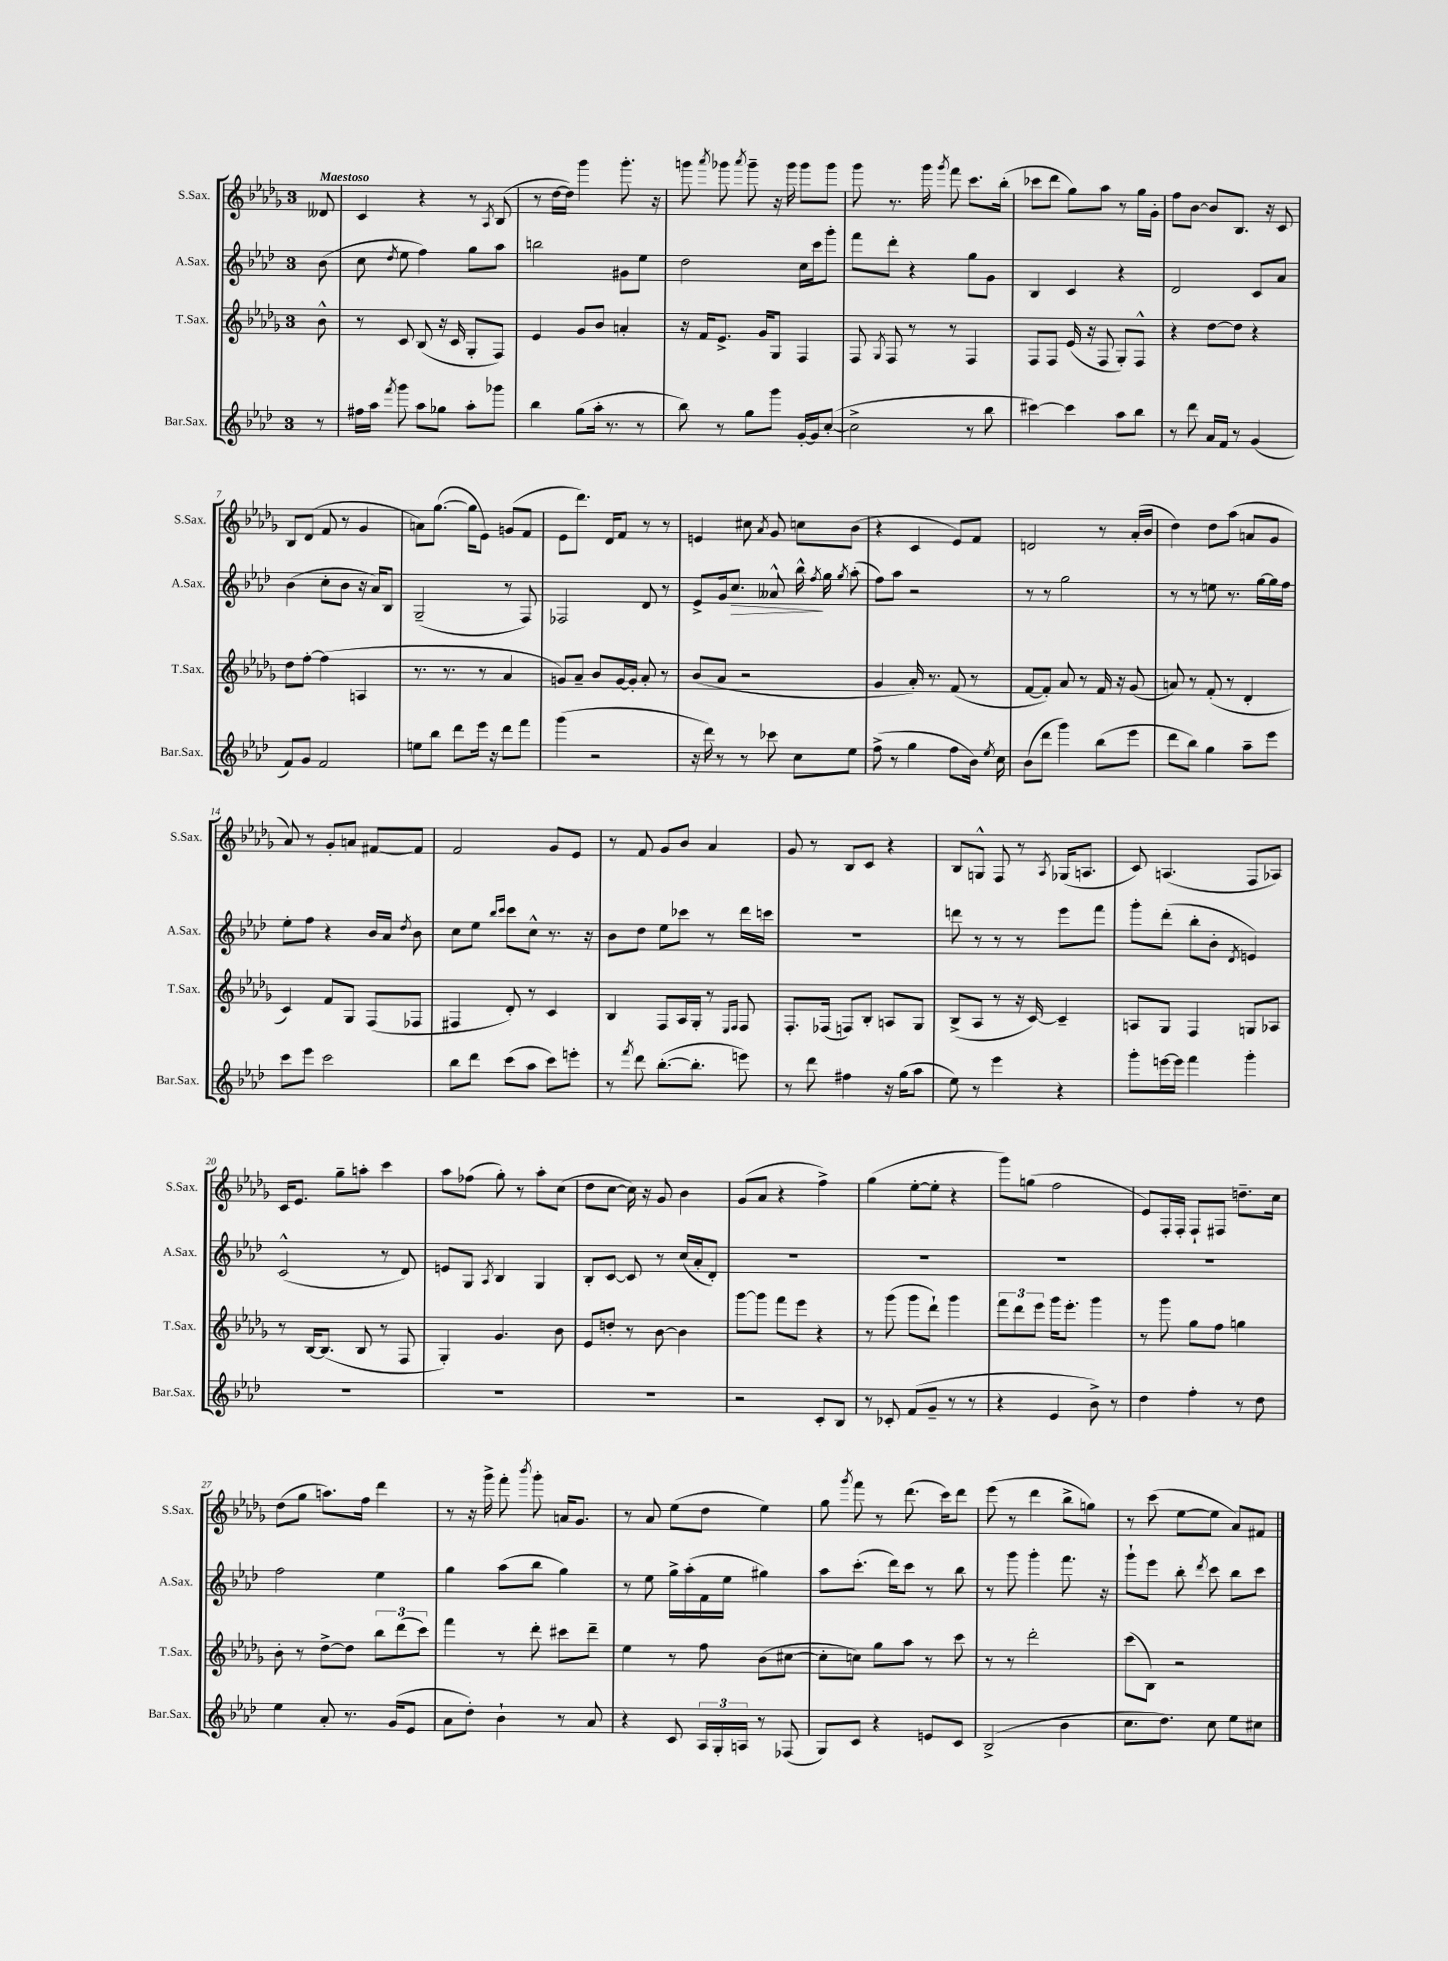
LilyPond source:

<<
\new StaffGroup <<
\new Staff = "s0" \with { instrumentName = "S.Sax." shortInstrumentName = "S.Sax." } {
    \clef treble \key des \major \once \override Staff.TimeSignature.style = #'single-digit \time 3/4 \partial 8 \tempo "Maestoso"
    \autoBeamOff deses'8 |
    c'4 r4 r8 \acciaccatura { aes8 } bes8( |
    r8 des''16[~ des''16]) ges'''4 ges'''8.-. r16 |
    g'''8 \acciaccatura { aes'''8 } ges'''8 \acciaccatura { aes'''8 } ges'''8-- r16 ges'''16 ges'''8[ ges'''8] |
    ges'''8 r8. ges'''16 \acciaccatura { ges'''8 } f'''8 c'''8.[ bes''16]-.( |
    ces'''8[ des'''8] ges''8[) aes''8] r8 ges''16[ ges'16]-. |
    f''8[ bes'8]~ bes'8[ bes8.] r16 c'8 |
    bes8[ des'8]( f'8 r8 ges'4 |
    a'8[) ges''8.]~( ges''16[ ees'8]) g'8[( f'8] |
    ees'8[ des'''8.]) des'16[ f'8] r8 r8 |
    e'4 cis''8 \acciaccatura { aes'8 } ges'8 c''8[ bes'8]( |
    r4 c'4 ees'8[) f'8] |
    d'2 r8 aes'16[-.( bes'16] |
    des''4) des''8[ aes''8]( a'8[ ges'8] |
    aes'8) r8 ges'8[-. a'8] fis'8[~ fis'8] |
    f'2 ges'8[ ees'8] |
    r8 f'8 ges'8[ bes'8] aes'4 |
    ges'8 r8 bes8[ c'8] r4 |
    bes8[ g8]-^ f8 r8 \acciaccatura { aes8 } ges16[( a8.] |
    c'8) a4.( f8[ aes8]) |
    c'16[ ees'8.] ges''8[-- a''8]-. c'''4 |
    aes''8[ fes''8]( ges''8-.) r8 aes''8[-. c''8]( |
    des''8[ c''8]~ c''16) r16 ges'8 bes'4 |
    ges'8[( aes'8] r4 f''4->) |
    ges''4( ees''8[~-. ees''8]-. r4 |
    ges'''8[) g''8]( f''2 |
    ees'8[) f16-. f16]-. f8[-! fis8] d''8.[-- c''16] |
    des''8[( ges''8] a''8.[) f''16] des'''4 |
    r8 r16 ges'''16-> f'''8-. \acciaccatura { bes'''8 } ges'''8-. a'16[ ges'8.] |
    r8 aes'8 ees''8[( des''8] ees''4) |
    ges''8 \acciaccatura { ges'''8 } f'''8 r8 des'''8.( c'''16[) des'''8] |
    ees'''8( r8 des'''4 bes''8[-> g''8]) |
    r8 c'''8( ees''8[~ ees''8] aes'8[) fis'8] \bar "|." |
}
\new Staff = "s1" \with { instrumentName = "A.Sax." shortInstrumentName = "A.Sax." } {
    \clef treble \key aes \major \once \override Staff.TimeSignature.style = #'single-digit \time 3/4 \partial 8
    \autoBeamOff bes'8( |
    c''8 \acciaccatura { des''8 } ees''8 f''4) g''8[ aes''8] |
    b''2 gis'8[ ees''8] |
    des''2 c''16[ c'''16 g'''8]-. |
    f'''8[ des'''8]-. r4 g''8[ g'8] |
    bes4 c'4 r4 |
    des'2 c'8[ aes'8] |
    bes'4( c''8[-. bes'8] r16 aes'16[) bes8] |
    g2--( r8 f8) |
    fes2 des'8 r8 |
    ees'8[-> g'16 c''8.]\> aeses'8-^ bes''16-^\! \acciaccatura { f''8 } g''16 \acciaccatura { g''8 } aes''8-.( |
    f''8[) aes''8] r2 |
    r8 r8 g''2 |
    r8 r8 e''8 r8. g''16[~ g''16 f''16] |
    ees''8[-. f''8] r4 bes'16[ aes'16] \acciaccatura { des''8 } bes'8 |
    c''8[ ees''8] \grace { bes''16[ c'''16] } c'''8[ c''8]-^ r8. r16 |
    bes'8[ des''8] ees''8[ ces'''8] r8 des'''16[ c'''16] |
    R2. |
    d'''8 r8 r8 r8 ees'''8[ f'''8] |
    g'''8[-. des'''8]-.( bes''8[-. bes'8]-. \acciaccatura { des'8 } e'4) |
    c'2-^( r8 des'8) |
    e'8[ g8] \acciaccatura { aes8 } bes4 g4 |
    bes8[-. c'8]~ c'8 r8 c''16[( aes'16-. des'8]-.) |
    R2. |
    R2. |
    R2. |
    R2. |
    f''2 ees''4 |
    g''4 aes''8[( bes''8] g''4) |
    r8 ees''8 g''16[-> aes''16-.( f'16 ees''16] gis''4) |
    aes''8[ c'''8.]-.( des'''16[) c'''8] r8 bes''8 |
    r8 g'''8 g'''4-. f'''8. r16 |
    g'''8[-! ees'''8] bes''8-. \acciaccatura { des'''8 } c'''8 bes''8[ c'''8] \bar "|." |
}
\new Staff = "s2" \with { instrumentName = "T.Sax." shortInstrumentName = "T.Sax." } {
    \clef treble \key des \major \once \override Staff.TimeSignature.style = #'single-digit \time 3/4 \partial 8
    \autoBeamOff bes'8-^ |
    r8 c'8 bes8( r16 c'16 ges8[-. f8]) |
    ees'4 ges'8[ bes'8] a'4-. |
    r16 f'16[ ees'8.]-> ges'16[ ges8] f4 |
    f8 \acciaccatura { ges8 } f8 r8 r8 f4 |
    f8[ f8] ees'16( r16 f8 ges8[-.) f8]-^ |
    r4 des''8[~ des''8] r4 |
    des''8[ f''8]~-. f''4( a4 |
    r8. r8. r8 aes'4 |
    g'8[) aes'8]-- bes'8[ g'16~ g'16]-. aes'8-. r8 |
    bes'8[( aes'8] r2 |
    ges'4 aes'16-.) r8. f'8( r8 |
    f'8[~ f'8]-.) aes'8 r8 f'16 r16 ges'8( |
    a'8) r8 f'8-.( r8 des'4-. |
    c'4) f'8[ ges8] f8[( fes8] |
    fis4 des'8-.) r8 c'4 |
    bes4 f8[ aes16 ges16]-. r8 \grace { ees16[ f16] } f8 |
    f8.[-. fes16]( f8[) bes8]-. a8[ ges8] |
    bes8[->( aes8] r8 r16 c'16~) c'4-- |
    a8[ ges8] f4 g8[ aes8] |
    r8 bes16[~ bes8.]( bes8 r8 f8 |
    ges4-.) ges'4. bes'8 |
    ees'8[ d''8]-. r8 bes'8~ bes'4 |
    ges'''8[~ ges'''8] f'''8[ ees'''8] r4 |
    r8 ges'''8( ges'''8[ des'''8]-!) ges'''4 |
    \tuplet 3/2 { f'''8[ des'''8 ees'''8] } ges'''16[ ees'''8.]-. ges'''4 |
    r8 ges'''8 ges''8[ f''8] g''4 |
    bes'8-. r8 des''8[~-> des''8] \tuplet 3/2 { bes''8[ des'''8( c'''8]) } |
    f'''4 r8 des'''8-. cis'''8[ des'''8]-- |
    ees''4 r8 f''8 bes'8[( cis''8]~ |
    cis''8[-. c''8]) ges''8[ aes''8] r8 c'''8 |
    r8 r8 des'''2-. |
    c'''8[( bes8]) r2 \bar "|." |
}
\new Staff = "s3" \with { instrumentName = "Bar.Sax." shortInstrumentName = "Bar.Sax." } {
    \clef treble \key aes \major \once \override Staff.TimeSignature.style = #'single-digit \time 3/4 \partial 8
    \autoBeamOff r8 |
    fis''16[ aes''16] \acciaccatura { f'''8 } g'''8 aes''8[ ges''8] aes''8[-. ges'''8] |
    bes''4 g''8[( aes''16]-. r8. r8 |
    bes''8) r8 g''8[ g'''8] g'16[~-. g'16 c''8]~-.( |
    c''2-> r8 bes''8 |
    cis'''4~) cis'''4 aes''8[ bes''8] |
    r8 des'''8 aes'16[ f'16] r8 g'4( |
    f'8[) g'8] f'2 |
    e''8[ bes''8] des'''8[ ees'''16] r16 des'''8[ f'''8] |
    g'''4( r2 |
    r16 des'''16) r8 r8 ces'''8 c''8[ ees''8] |
    f''8->( r8 g''4 f''8[ bes'16]) \acciaccatura { ees''8 } c''16 |
    bes'8[( des'''8] g'''4) bes''8[( ees'''8] |
    des'''8[ bes''8]) g''4 aes''8[-- ees'''8] |
    c'''8[ ees'''8] c'''2 |
    bes''8[ des'''8] c'''8[( aes''8] c'''8[) e'''8]-. |
    r8 \acciaccatura { f'''8 } des'''8 bes''8.[~-.( bes''8.]-. e'''8) |
    r8 des'''8 fis''4 r16 g''16[( aes''8] |
    ees''8) r8 ees'''4 r4 |
    g'''8[-. e'''16~ e'''16] f'''4 g'''4-. |
    R2. |
    R2. |
    R2. |
    r2 c'8[-. bes8] |
    r8 ces'8-. f'8[( g'8]-- r8 r8 |
    r4 ees'4 bes'8->) r8 |
    des''4 f''4-. r8 des''8 |
    ees''4 aes'8-. r8. g'16[( ees'8] |
    aes'8[ des''8]-.) bes'4-! r8 aes'8 |
    r4 c'8 \tuplet 3/2 { aes16[ g16-. a16] } r8 fes8( |
    g8[) c'8] r4 e'8[ c'8] |
    bes2->( bes'4 |
    c''8.[ des''8.]) c''8 ees''8[ cis''8] \bar "|." |
}
>>
>>
